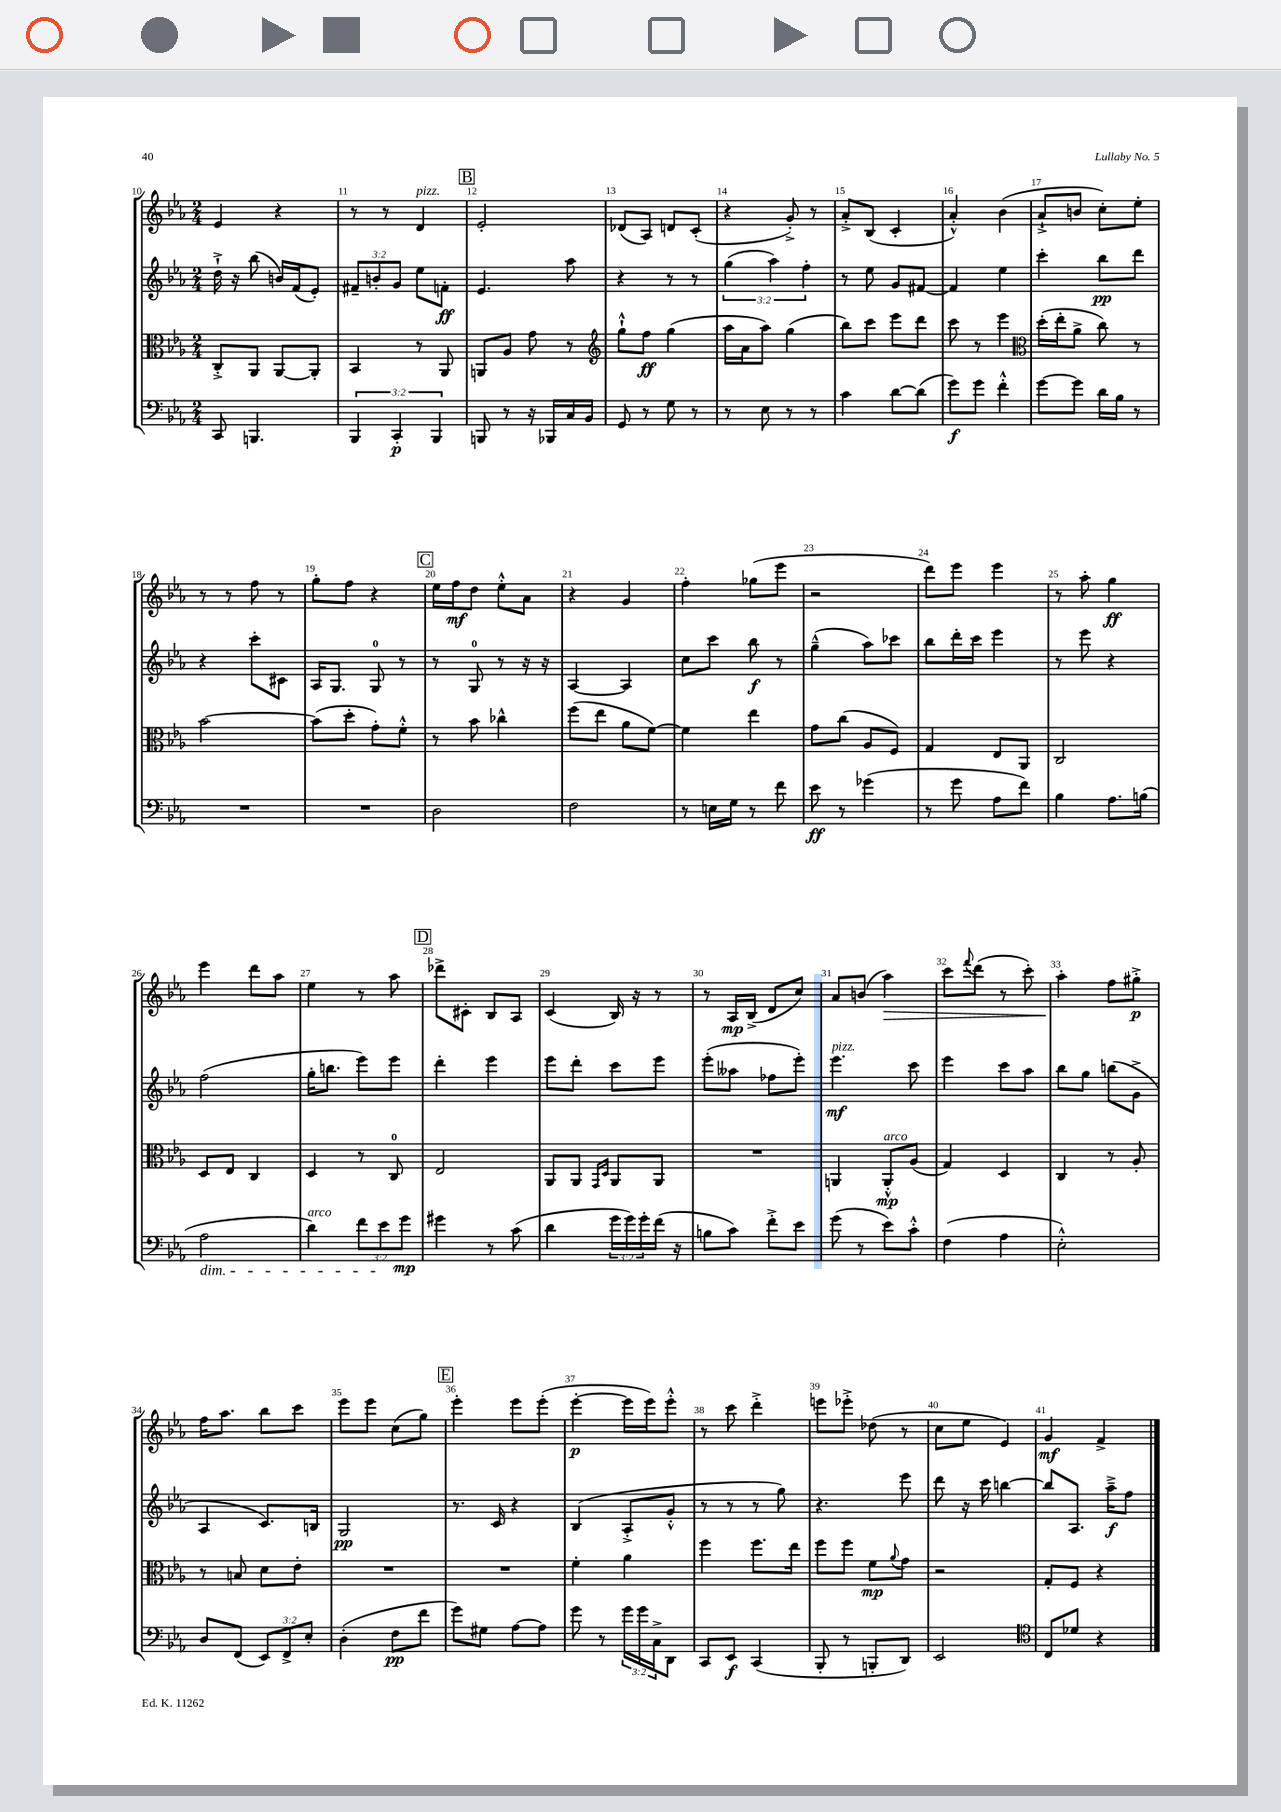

**kern	**dynam	**kern	**dynam	**kern	**dynam	**kern	**dynam
*part4	*part4	*part3	*part3	*part2	*part2	*part1	*part1
*staff4	*staff4	*staff3	*staff3	*staff2	*staff2	*staff1	*staff1
*clefF4	*	*clefC3	*	*clefG2	*	*clefG2	*
*k[b-e-a-]	*	*k[b-e-a-]	*	*k[b-e-a-]	*	*k[b-e-a-]	*
*M2/4	*	*M2/4	*	*M2/4	*	*M2/4	*
=10	=10	=10	=10	=10	=10	=10	=10
8CC/	.	8C'^/L	.	16dd`^\	.	4e-/	.
.	.	.	.	16r	.	.	.
4.BBBn/	.	8AA-/J	.	(8bb-\	.	.	.
.	.	[8AA-/L	.	16bn/LL)	.	4r	.
.	.	.	.	(16f/J	.	.	.
.	.	8AA-'/J]	.	8e-'/J)	.	.	.
=11	=11	=11	=11	=11	=11	=11	=11
6BBB-/	.	4BB-/	.	12f#X~/L	.	8r	.
.	.	.	.	12bn'/	.	.	.
.	.	.	.	.	.	8r	.
6CC'/	p	.	.	12g/J	.	.	.
!	!	!	!	!	!	!LO:TX:a:i:t=pizz.	!
.	.	8r	.	8ee-\L	.	4d/	.
6BBB-/	.	.	.	.	.	.	.
.	.	8AA-/	.	8fn'\J	ff	.	.
!!LO:REH:place=s1:t=B
=12	=12	=12	=12	=12	=12	=12	=12
8BBBn/	.	8AAn/L	.	4.e-/	.	2e-'/	.
8r	.	8A-/J	.	.	.	.	.
16r	.	8g\	.	.	.	.	.
16BBB-X/LL	.	.	.	.	.	.	.
16C/	.	8r	.	8aa-\	.	.	.
16BB-/JJ	.	.	.	.	.	.	.
=13	=13	=13	=13	=13	=13	=13	=13
*	*	*clefG2	*	*	*	*	*
8GG/	.	8gg`^^\L	.	4r	.	(8d-X/L	.
8r	.	8ff\J	ff	.	.	8A-/J)	.
8G\	.	(4gg\	.	8r	.	8dn/L	.
8r	.	.	.	8r	.	(8c'/J	.
=14	=14	=14	=14	=14	=14	=14	=14
8r	.	16aa-\LL	.	(6gg\	.	4r	.
.	.	16a-\J	.	.	.	.	.
8E-\	.	8aa-\J)	.	.	.	.	.
.	.	.	.	6aa-\)	.	.	.
8r	.	(4gg\	.	.	.	8g'^/)	.
.	.	.	.	6ff'\	.	.	.
8r	.	.	.	.	.	8r	.
=15	=15	=15	=15	=15	=15	=15	=15
4c\	.	8bb-\L)	.	8r	.	8a-'^/L	.
.	.	8ccc\J	.	8ee-\	.	(8B-/J	.
[8d\L	.	8eee-\L	.	8g/L	.	4c'/	.
(8d\J]	.	8ddd\J	.	[8f#X/J	.	.	.
=16	=16	=16	=16	=16	=16	=16	=16
8g\L)	f	8ccc\	.	4f#/]	.	4a-'^^/)	.
8g\J	.	8r	.	.	.	.	.
4f'^^\	.	4eee-\	.	4ee-\	.	(4b-\	.
=17	=17	=17	=17	=17	=17	=17	=17
*	*	*clefC3	*	*	*	*	*
[8g\L	.	(16dd'\LL	.	4ccc'\	.	8a-`^/L	.
.	.	16ee-'\J	.	.	.	.	.
8g\J]	.	8a-^\J	.	.	.	8bn/J	.
16d\LL	.	8cc\)	.	8bb-\L	pp	8cc'\L)	.
16B-\JJ	.	.	.	.	.	.	.
8r	.	8r	.	8ddd\J	.	8ee-'\J	.
!!LO:LB:g=z
=18	=18	=18	=18	=18	=18	=18	=18
2r	.	[2b-\	.	4r	.	8r	.
.	.	.	.	.	.	8r	.
.	.	.	.	8ccc'\L	.	8ff\	.
.	.	.	.	8c#X\J	.	8r	.
=19	=19	=19	=19	=19	=19	=19	=19
2r	.	(8b-\L]	.	16A-/KL	.	8gg'\L	.
.	.	.	.	8.G/J	.	.	.
.	.	8dd'\J	.	.	.	8ff\J	.
.	.	8g'\L)	.	8G/	.	4r	.
.	.	8f'^^\J	.	8r	.	.	.
!!LO:REH:place=s1:t=C
=20	=20	=20	=20	=20	=20	=20	=20
2D\	.	8r	.	8r	.	16ee-\LL	.
.	.	.	.	.	.	16ff\J	mf
.	.	8b-\	.	8G/	.	8dd\J	.
.	.	4cc-X^^\	.	8r	.	8ee-'^^\L	.
.	.	.	.	16r	.	8a-\J	.
.	.	.	.	16r	.	.	.
=21	=21	=21	=21	=21	=21	=21	=21
2F\	.	(8ff\L	.	[4A-/	.	4r	.
.	.	8ee-\J	.	.	.	.	.
.	.	8a-\L	.	4A-/]	.	4g/	.
.	.	[8f\J)	.	.	.	.	.
=22	=22	=22	=22	=22	=22	=22	=22
8r	.	4f\]	.	8cc\L	.	4ff'\	.
16En\LL	.	.	.	8ccc\J	.	.	.
16G\JJ	.	.	.	.	.	.	.
8r	.	4ee-\	.	8bb-\	f	(8gg-X\L	.
8f\	.	.	.	8r	.	8eee-\J	.
=23	=23	=23	=23	=23	=23	=23	=23
8e-\	ff	8g\L	.	(4gg~^^\	.	2r	.
8r	.	(8cc\J	.	.	.	.	.
(4g-X\	.	8A-/L	.	8aa-\L)	.	.	.
.	.	8F/J)	.	8ccc-X\J	.	.	.
=24	=24	=24	=24	=24	=24	=24	=24
8r	.	4G/	.	8bb-\L	.	8ddd\L)	.
8g\	.	.	.	16ddd'\L	.	8eee-\J	.
.	.	.	.	16ccc\JJ	.	.	.
8A-\L	.	8E-/L	.	4eee-\	.	4eee-\	.
8f\J)	.	8AA-/J	.	.	.	.	.
=25	=25	=25	=25	=25	=25	=25	=25
4B-\	.	2C/	.	8r	.	8r	.
.	.	.	.	8eee-\	.	8aa-'\	.
8.A-\L	.	.	.	4r	.	4gg\	ff
(16Bn\Jk	.	.	.	.	.	.	.
!!LO:LB:g=z
=26	=26	=26	=26	=26	=26	=26	=26
!LO:TX:b:i:t=dim.	!	!	!	!	!	!	!
2A-\	.	8D/L	.	(2ff\	.	4eee-\	.
.	.	8E-/J	.	.	.	.	.
.	.	4C/	.	.	.	8ddd\L	.
.	.	.	.	.	.	8aa-\J	.
=27	=27	=27	=27	=27	=27	=27	=27
!LO:TX:a:i:t=arco	!	!	!	!	!	!	!
4d\)	.	4D/	.	16gg'\KL	.	4ee-\	.
.	.	.	.	8.bbn\J	.	.	.
12f\L	.	8r	.	8eee-\L)	.	8r	.
12e-\	.	.	.	.	.	.	.
.	.	8C/	.	8eee-\J	.	8aa-\	.
12g\J	mp	.	.	.	.	.	.
!!LO:REH:place=s1:t=D
=28	=28	=28	=28	=28	=28	=28	=28
4g#X\	.	2E-/	.	4ddd'\	.	8ddd-X^\L	.
.	.	.	.	.	.	8c#X'\J	.
8r	.	.	.	4eee-\	.	8B-/L	.
(8c\	.	.	.	.	.	8A-/J	.
=29	=29	=29	=29	=29	=29	=29	=29
4d\	.	8AA-/L	.	8eee-\L	.	(4c/	.
.	.	8AA-/J	.	8ddd'\J	.	.	.
.	.	16qqGG/LL	.	.	.	.	.
.	.	16qqD/JJ	.	.	.	.	.
24g\LL	.	8AA-/L	.	8ccc\L	.	16B-/)	.
24g\)	.	.	.	.	.	.	.
.	.	.	.	.	.	16r	.
24g'\	.	.	.	.	.	.	.
(16f\JJ	.	8AA-/J	.	8eee-\J	.	8r	.
16r	.	.	.	.	.	.	.
=30	=30	=30	=30	=30	=30	=30	=30
8Bn\L	.	2r	.	(8eee-'\L	.	8r	.
8c\J)	.	.	.	8aa--X\J	.	16A-/LL	mp
.	.	.	.	.	.	(16B-^/JJ	.
8f'^\L	.	.	.	8ff-X\L	.	8d/L	.
8e-\J	.	.	.	8eee-'\J)	.	8cc/J)	.
=31	=31	=31	=31	=31	=31	=31	=31
!	!	!	!	!LO:TX:a:i:t=pizz.	!	!	!
(8g\	.	4AAn/	.	4.eee-\	mf	8a-/L	.
8r	.	.	.	.	.	(8bn/J	.
!	!	!LO:TX:a:i:t=arco	!	!	!	!	!
!	!	!	!	!	!	!	!LO:HP:b
8e-\L)	.	8AA'^^/L	mp	.	.	4aa-\)	>
8c'^^\J	.	(8A-/J	.	8ccc\	.	.	.
=32	=32	=32	=32	=32	=32	=32	=32
(4F\	.	4G/)	.	4eee-\	.	8ccc\L	.
.	.	.	.	.	.	8qqfff/	.
.	.	.	.	.	.	(8ddd\J	.
4A-\	.	4D/	.	8ccc\L	.	8r	.
.	.	.	.	8aa-\J	.	8ccc'\)	.
=33	=33	=33	=33	=33	=33	=33	=33
2E-'^^\)	.	4C/	.	8bb-\L	.	4aa-'\	.
.	.	.	.	8gg\J	.	.	.
.	.	8r	.	(8bbn\L	.	8ff\L	]
.	.	8A-'/	.	8g^\J	.	8gg#X'^\J	p
!!LO:LB:g=z
=34	=34	=34	=34	=34	=34	=34	=34
8D/L	.	8r	.	4A-/	.	16ff\KL	.
.	.	.	.	.	.	8.aa-\J	.
(8FF/J	.	8Bn/	.	.	.	.	.
12EE-/L)	.	8d\L	.	8.c/L)	.	8bb-\L	.
12FF^/	.	.	.	.	.	.	.
.	.	8e-'\J	.	.	.	8ccc\J	.
12E-'/J	.	.	.	.	.	.	.
.	.	.	.	16Bn/Jk	.	.	.
=35	=35	=35	=35	=35	=35	=35	=35
(4D'\	.	2r	.	2G/	pp	8eee-\L	.
.	.	.	.	.	.	8eee-\J	.
8F\L	pp	.	.	.	.	(8cc\L	.
8f\J	.	.	.	.	.	8gg\J)	.
!!LO:REH:place=s1:t=E
=36	=36	=36	=36	=36	=36	=36	=36
8g\L)	.	2r	.	8.r	.	4eee-'\	.
8G#X\J	.	.	.	.	.	.	.
.	.	.	.	16c/	.	.	.
[8A-\L	.	.	.	4r	.	8eee-\L	.
8A-\J]	.	.	.	.	.	(8eee-'\J	.
=37	=37	=37	=37	=37	=37	=37	=37
8g\	.	4f'\	.	(4B-/	.	[4eee-'\	p
8r	.	.	.	.	.	.	.
24g\LL	.	4a-\	.	8A-'^/L	.	16eee-\LL]	.
24g\	.	.	.	.	.	.	.
.	.	.	.	.	.	16eee-\J)	.
24C^\J	.	.	.	.	.	.	.
8DD\J	.	.	.	8g'^^/J	.	8eee-'^^\J	.
=38	=38	=38	=38	=38	=38	=38	=38
8CC/L	.	4ff\	.	8r	.	8r	.
8EE-/J	f	.	.	8r	.	8ccc\	.
(4CC/	.	8.ff\L	.	8r	.	4ddd'^\	.
.	.	.	.	8gg\)	.	.	.
.	.	16ee-\Jk	.	.	.	.	.
=39	=39	=39	=39	=39	=39	=39	=39
8BBB-'/	.	8ff\L	.	4.r	.	8eeen\L	.
8r	.	8ff\J	.	.	.	8eee-X'^\J	.
8BBBn'/L	.	8f\L	mp	.	.	(8dd-X\	.
.	.	8qqa-/	.	.	.	.	.
8DD/J)	.	8g\J	.	8eee-\	.	8r	.
=40	=40	=40	=40	=40	=40	=40	=40
2EE-/	.	2r	.	8ddd\	.	8cc\L	.
.	.	.	.	16r	.	8ee-\J	.
.	.	.	.	16ccc\	.	.	.
.	.	.	.	[4bbn\	.	4e-/)	.
=41	=41	=41	=41	=41	=41	=41	=41
*clefC4	*	*	*	*	*	*	*
8C/L	.	8G'/L	.	8bb/L]	.	4g/	mf
8d-X/J	.	8F/J	.	8.A-/J	.	.	.
4r	.	4r	.	.	.	4f^/	.
.	.	.	.	16aa-~^\KL	f	.	.
.	.	.	.	8ff\J	.	.	.
==	==	==	==	==	==	==	==
*-	*-	*-	*-	*-	*-	*-	*-
